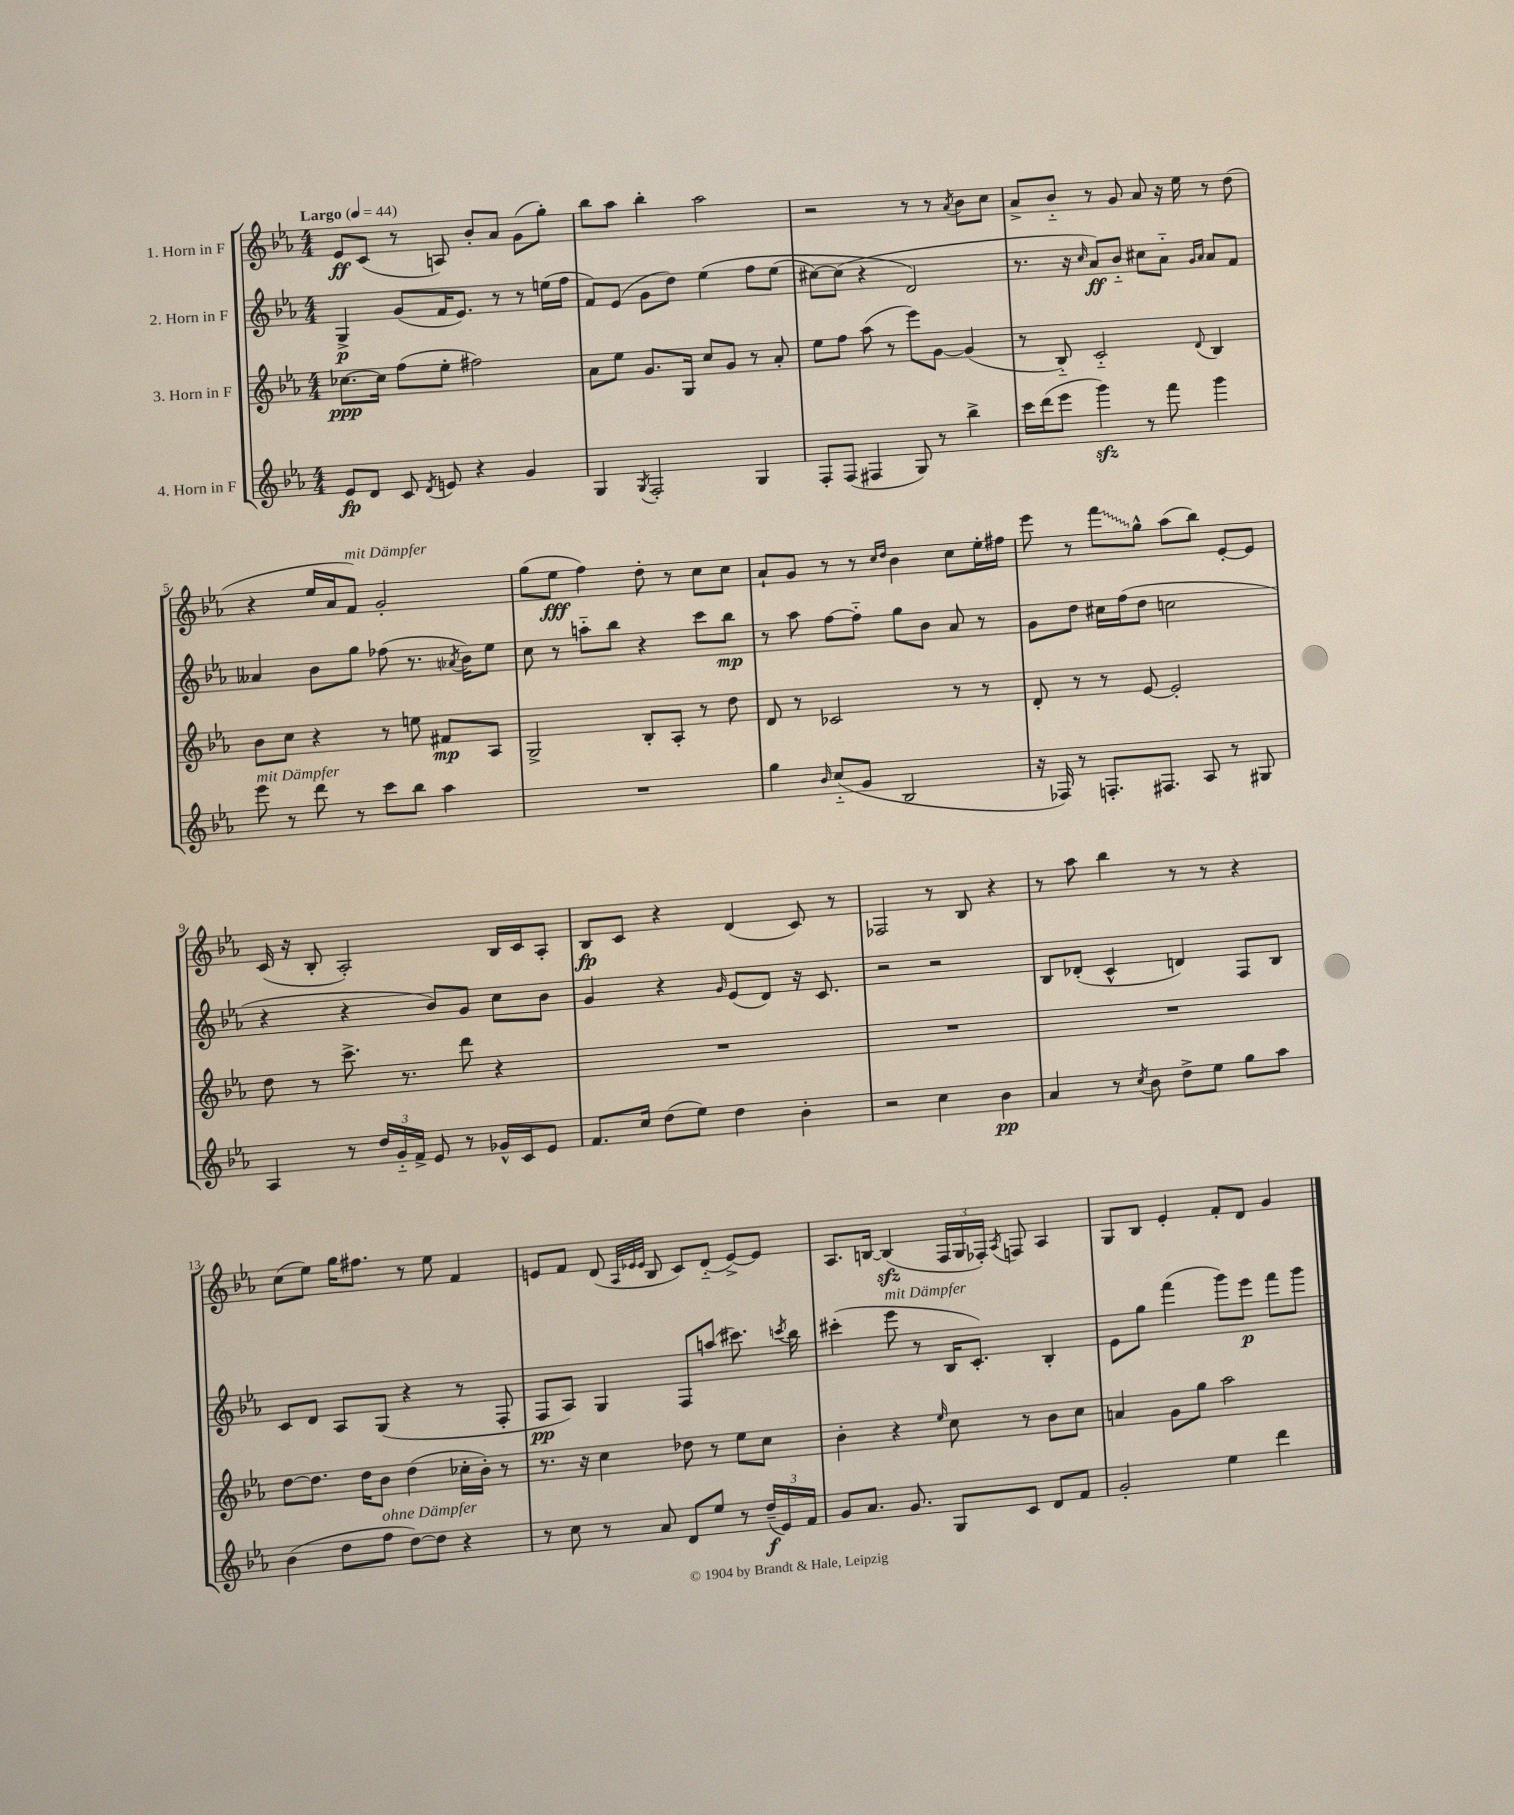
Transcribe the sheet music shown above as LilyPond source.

<<
\new StaffGroup <<
\new Staff = "s0" \with { instrumentName = "1. Horn in F" } {
    \clef treble \key ees \major \numericTimeSignature \time 4/4 \tempo "Largo" 4 = 44
    \autoBeamOff ees'8[\ff c'8]( r8 a8) bes'8[-. aes'8] g'8[( g''8]-.) |
    bes''8[ aes''8] bes''4-. aes''2 |
    r2 r8 r8 \acciaccatura { aes'8 } bes'8[ c''8] |
    aes'8[-> bes'8]-_ r8 g'8 aes'8 r16 ees''16 r8 d''8( |
    r4 ees''16[ aes'16 f'8]^\markup { \italic "mit Dämpfer" }) g'2-. |
    g''8[( ees''8]\fff f''4) d''8-. r8 c''8[ c''8] |
    aes'8[-! g'8] r8 r8 \grace { c''16[ d''16] } bes'4 c''8[ ees''16-. fis''16] |
    ees'''8 r8 \once \override Glissando.style = #'zigzag f'''8[\glissando g''8]-^ aes''8[( bes''8]) ees'8[~-. ees'8] |
    c'16( r16 bes8-. aes2-.) bes16[ c'16 aes8]-. |
    bes8[\fp c'8] r4 d'4( c'8) r8 |
    fes2 r8 bes8 r4 |
    r8 aes''8 bes''4 r8 r8 r4 |
    c''8[( ees''8]) g''16[ fis''8.] r8 ees''8 f'4 |
    e'8[ f'8] d'8( \grace { aes32[ ees'32 ees'32] } bes8 c'8[) d'8]-_( ees'8[~->) ees'8] |
    aes8.[ b16]~ b4\sfz( \tuplet 3/2 { f16[ g16 fes16]-.) } \acciaccatura { aes8 } f8 aes4 |
    g8[ bes8] ees'4-. f'8[-. d'8] g'4 \bar "|." |
}
\new Staff = "s1" \with { instrumentName = "2. Horn in F" } {
    \clef treble \key ees \major \numericTimeSignature \time 4/4
    \autoBeamOff g4->\p g'8[( f'16 ees'8.]) r8 r8 e''16[( f''16] |
    f'8[) ees'8]( g'8[ d''8]) ees''4\( f''8[ ees''8]( |
    cis''8[~) cis''8]( r4 d'2\) |
    r8. r16 \grace { c''16 } aes'8[\ff) bes'8]-_ cis''8[ aes'8]-_ \grace { g'16[ aes'16] } aes'8[ f'8] |
    aeses'4 bes'8[ g''8] fes''8( r8. \acciaccatura { aes'8 } bes'16[) ees''8] |
    c''8 r8 a''8[-_ bes''8] r4 c'''8[ bes''8]\mp |
    r8 aes''8 f''8[~ f''8]-_ g''8[ bes'8] aes'8 r8 |
    g'8[ d''8] cis''16[ f''16( d''8] c''2 |
    r4 r4 bes'8[) g'8] c''8[ bes'8] |
    g'4 r4 \grace { g'16 } ees'8[( d'8]) r16 c'8. |
    r2 r2 |
    bes8[ des'8]-.( c'4-^ d'4) f8[ bes8] |
    c'8[ d'8] aes8[ g8]( r4 r8 f8-. |
    f8[\pp aes8]) g4 f8[ a''8]( cis'''8.) \acciaccatura { c'''8 } bes''16 |
    cis'''4-.( ees'''8^\markup { \italic "mit Dämpfer" } r8 bes16[ c'8.]-.) bes4-. |
    ees'8[ g''8] f'''4( g'''8[) ees'''8]\p f'''8[ g'''8] \bar "|." |
}
\new Staff = "s2" \with { instrumentName = "3. Horn in F" } {
    \clef treble \key ees \major \numericTimeSignature \time 4/4
    \autoBeamOff ces''8.[~\ppp ces''16] f''8[( ees''8]-. fis''2) |
    aes'8[ ees''8] g'8.[ g16] c''8[ g'8] r8 aes'8-. |
    ees''8[ f''8] aes''8( r8 ees'''8[) g'8]~ g'4( |
    r8 bes8-_) c'2-_ \appoggiatura { d'8 } bes4 |
    bes'8[ c''8] r4 r8 e''8 fis'8[\mp aes8] |
    g2-> bes8[-. aes8]-. r8 d''8 |
    d'8 r8 ces'2 r8 r8 |
    d'8-. r8 r8 ees'8~ ees'2-. |
    d''8 r8 c'''8.-> r8. d'''8 r4 |
    R1 |
    R1 |
    R1 |
    d''8[~ d''8.] d''16[ bes'8] d''4( ces''16[-. bes'16]-.) r8 |
    r8. r16 c''4 des''8 r8 ees''8[ c''8] |
    bes'4-. r4 \grace { ees''16 } c''8 r8 bes'8[ c''8] |
    a'4 g'8[ g''8] aes''2 \bar "|." |
}
\new Staff = "s3" \with { instrumentName = "4. Horn in F" } {
    \clef treble \key ees \major \numericTimeSignature \time 4/4
    \autoBeamOff ees'8[\fp d'8] c'8 \acciaccatura { d'8 } e'8 r4 g'4 |
    g4 \acciaccatura { g8 } f2-. g4 |
    f8[-. f8]( fis4 g8) r8 bes''4-> |
    c'''16[ d'''16( ees'''8] g'''4\sfz) r8 f'''8 g'''4 |
    ees'''8^\markup { \italic "mit Dämpfer" } r8 d'''8 r8 c'''8[ bes''8] aes''4 |
    R1 |
    g''4 \grace { bes'16 } c''8[-_( g'8] bes2 |
    r16 fes16) r8 f8.[-. fis8.] aes8 r8 gis8 |
    aes4 r8 \tuplet 3/2 { d''16[ g'16-_ f'16]-> } ees'8 r8 ges'16[-^ c'16 ees'8] |
    f'8.[ c''16] d''8[( ees''8]) d''4 bes'4-. |
    r2 c''4 bes'4\pp |
    aes'4 r8 \acciaccatura { c''8 } bes'8 d''8[-> ees''8] g''8[ aes''8] |
    bes'4( d''8[ f''8]^\markup { \italic "ohne Dämpfer" } d''8[~) d''8] r4 |
    r8 c''8 r8 aes'8 d'8[ ees''8] r8 \tuplet 3/2 { d''16[--\f( ees'16) f'16] } |
    g'8[ aes'8.] g'8. g8[ c'8] d'8[ f'8] |
    g'2-. ees''4 d'''4 \bar "|." |
}
>>
>>
